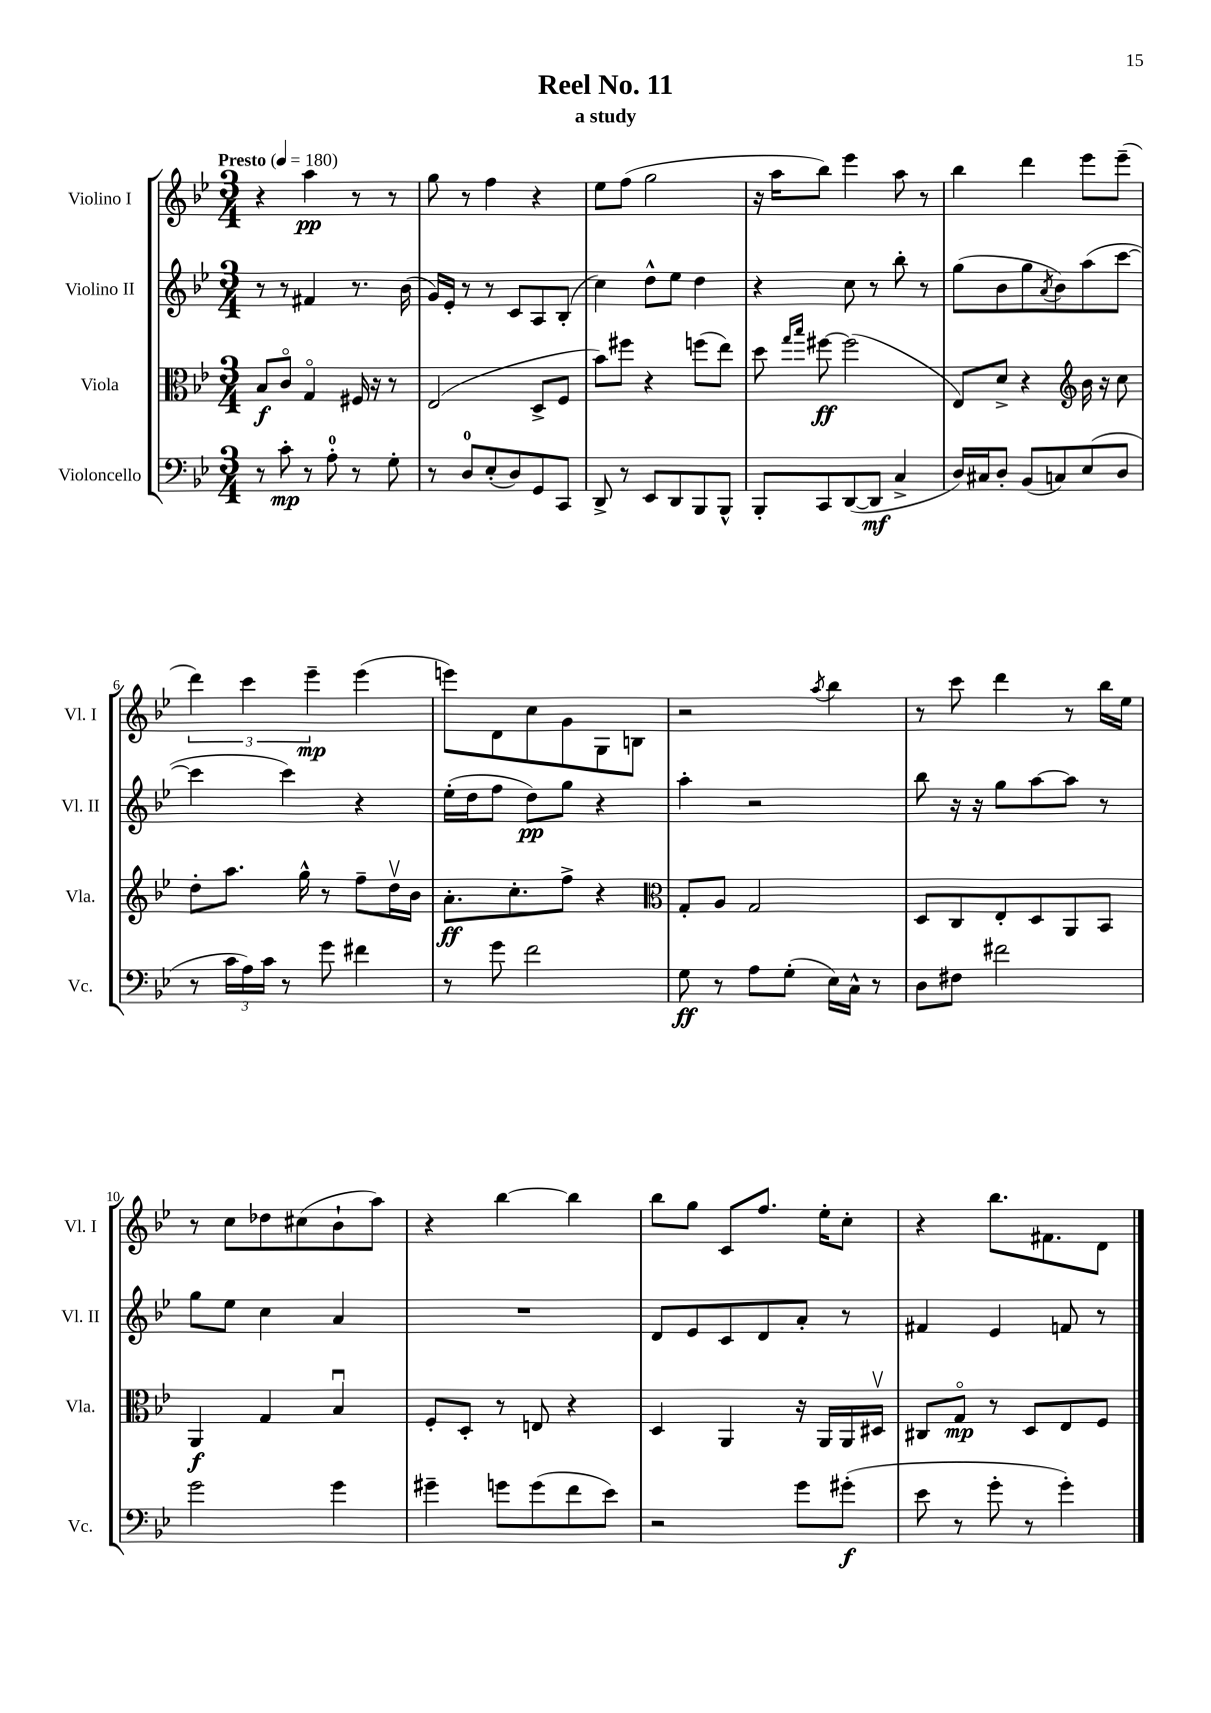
\header { title = "Reel No. 11" subtitle = "a study" }
<<
\new StaffGroup <<
\new Staff = "s0" \with { instrumentName = "Violino I" shortInstrumentName = "Vl. I" } {
    \clef treble \key bes \major \numericTimeSignature \time 3/4 \tempo "Presto" 4 = 180
    r4 a''4\pp r8 r8 |
    g''8 r8 f''4 r4 |
    ees''8 f''8( g''2 |
    r16 a''16 bes''8) ees'''4 a''8 r8 |
    bes''4 d'''4 ees'''8 ees'''8--( |
    \tuplet 3/2 { d'''4) c'''4 ees'''4--\mp } ees'''4( |
    e'''8) d'8 c''8 g'8 g8 b8 |
    r2 \acciaccatura { a''8 } bes''4 |
    r8 c'''8 d'''4 r8 bes''16 ees''16 |
    r8 c''8 des''8 cis''8( bes'8-! a''8) |
    r4 bes''4~ bes''4 |
    bes''8 g''8 c'8 f''8. ees''16-. c''8-. |
    r4 bes''8. fis'8. d'8 \bar "|." |
}
\new Staff = "s1" \with { instrumentName = "Violino II" shortInstrumentName = "Vl. II" } {
    \clef treble \key bes \major \numericTimeSignature \time 3/4
    r8 r8 fis'4 r8. bes'16( |
    g'16) ees'16-. r8 r8 c'8 a8 bes8-.( |
    c''4) d''8-^ ees''8 d''4 |
    r4 c''8 r8 bes''8-. r8 |
    g''8( bes'8 g''8 \acciaccatura { a'8 } bes'8) a''8( c'''8~ |
    c'''4 c'''4) r4 |
    ees''16-.( d''16 f''8 d''8\pp) g''8 r4 |
    a''4-. r2 |
    bes''8 r16 r16 g''8 a''8~ a''8 r8 |
    g''8 ees''8 c''4 a'4 |
    R2. |
    d'8 ees'8 c'8 d'8 a'8-. r8 |
    fis'4 ees'4 f'8 r8 \bar "|." |
}
\new Staff = "s2" \with { instrumentName = "Viola" shortInstrumentName = "Vla." } {
    \clef alto \key bes \major \numericTimeSignature \time 3/4
    bes8\f c'8\flageolet g4\flageolet fis16 r16 r8 |
    ees2( d8-> f8 |
    bes'8) fis''8 r4 f''8( ees''8) |
    d''8 \grace { g''16 bes''16 } fis''8~\ff fis''2( |
    ees8) d'8-> r4 \clef treble bes'16 r16 c''8 |
    d''8-. a''8. g''16-^ r8 f''8-- d''16\upbow bes'16 |
    a'8.-.\ff c''8.-. f''8-> r4 |
    \clef alto g8-. a8 g2 |
    d8 c8 ees8-. d8 a,8 bes,8 |
    a,4\f g4 bes4\downbow |
    f8-. d8-. r8 e8 r4 |
    d4 a,4 r16 a,16 a,16 dis16\upbow |
    cis8 g8\flageolet\mp r8 d8 ees8 f8 \bar "|." |
}
\new Staff = "s3" \with { instrumentName = "Violoncello" shortInstrumentName = "Vc." } {
    \clef bass \key bes \major \numericTimeSignature \time 3/4
    r8 c'8-.\mp r8 a8-0-. r8 g8-. |
    r8 d8-0 ees8-.( d8) g,8 c,8 |
    d,8-> r8 ees,8 d,8 bes,,8 bes,,8-^ |
    bes,,8-. c,8 d,8~( d,8\mf c4-> |
    d16) cis16 d8-. bes,8( c8) ees8( d8 |
    r8 \tuplet 3/2 { c'16 a16) c'16 } r8 g'8 fis'4 |
    r8 g'8 f'2 |
    g8\ff r8 a8 g8-.( ees16) c16-^ r8 |
    d8 fis8 fis'2 |
    g'2 g'4 |
    gis'4-- g'8 g'8( f'8 ees'8) |
    r2 g'8 gis'8-.\f( |
    ees'8 r8 g'8-. r8 g'4-.) \bar "|." |
}
>>
>>
